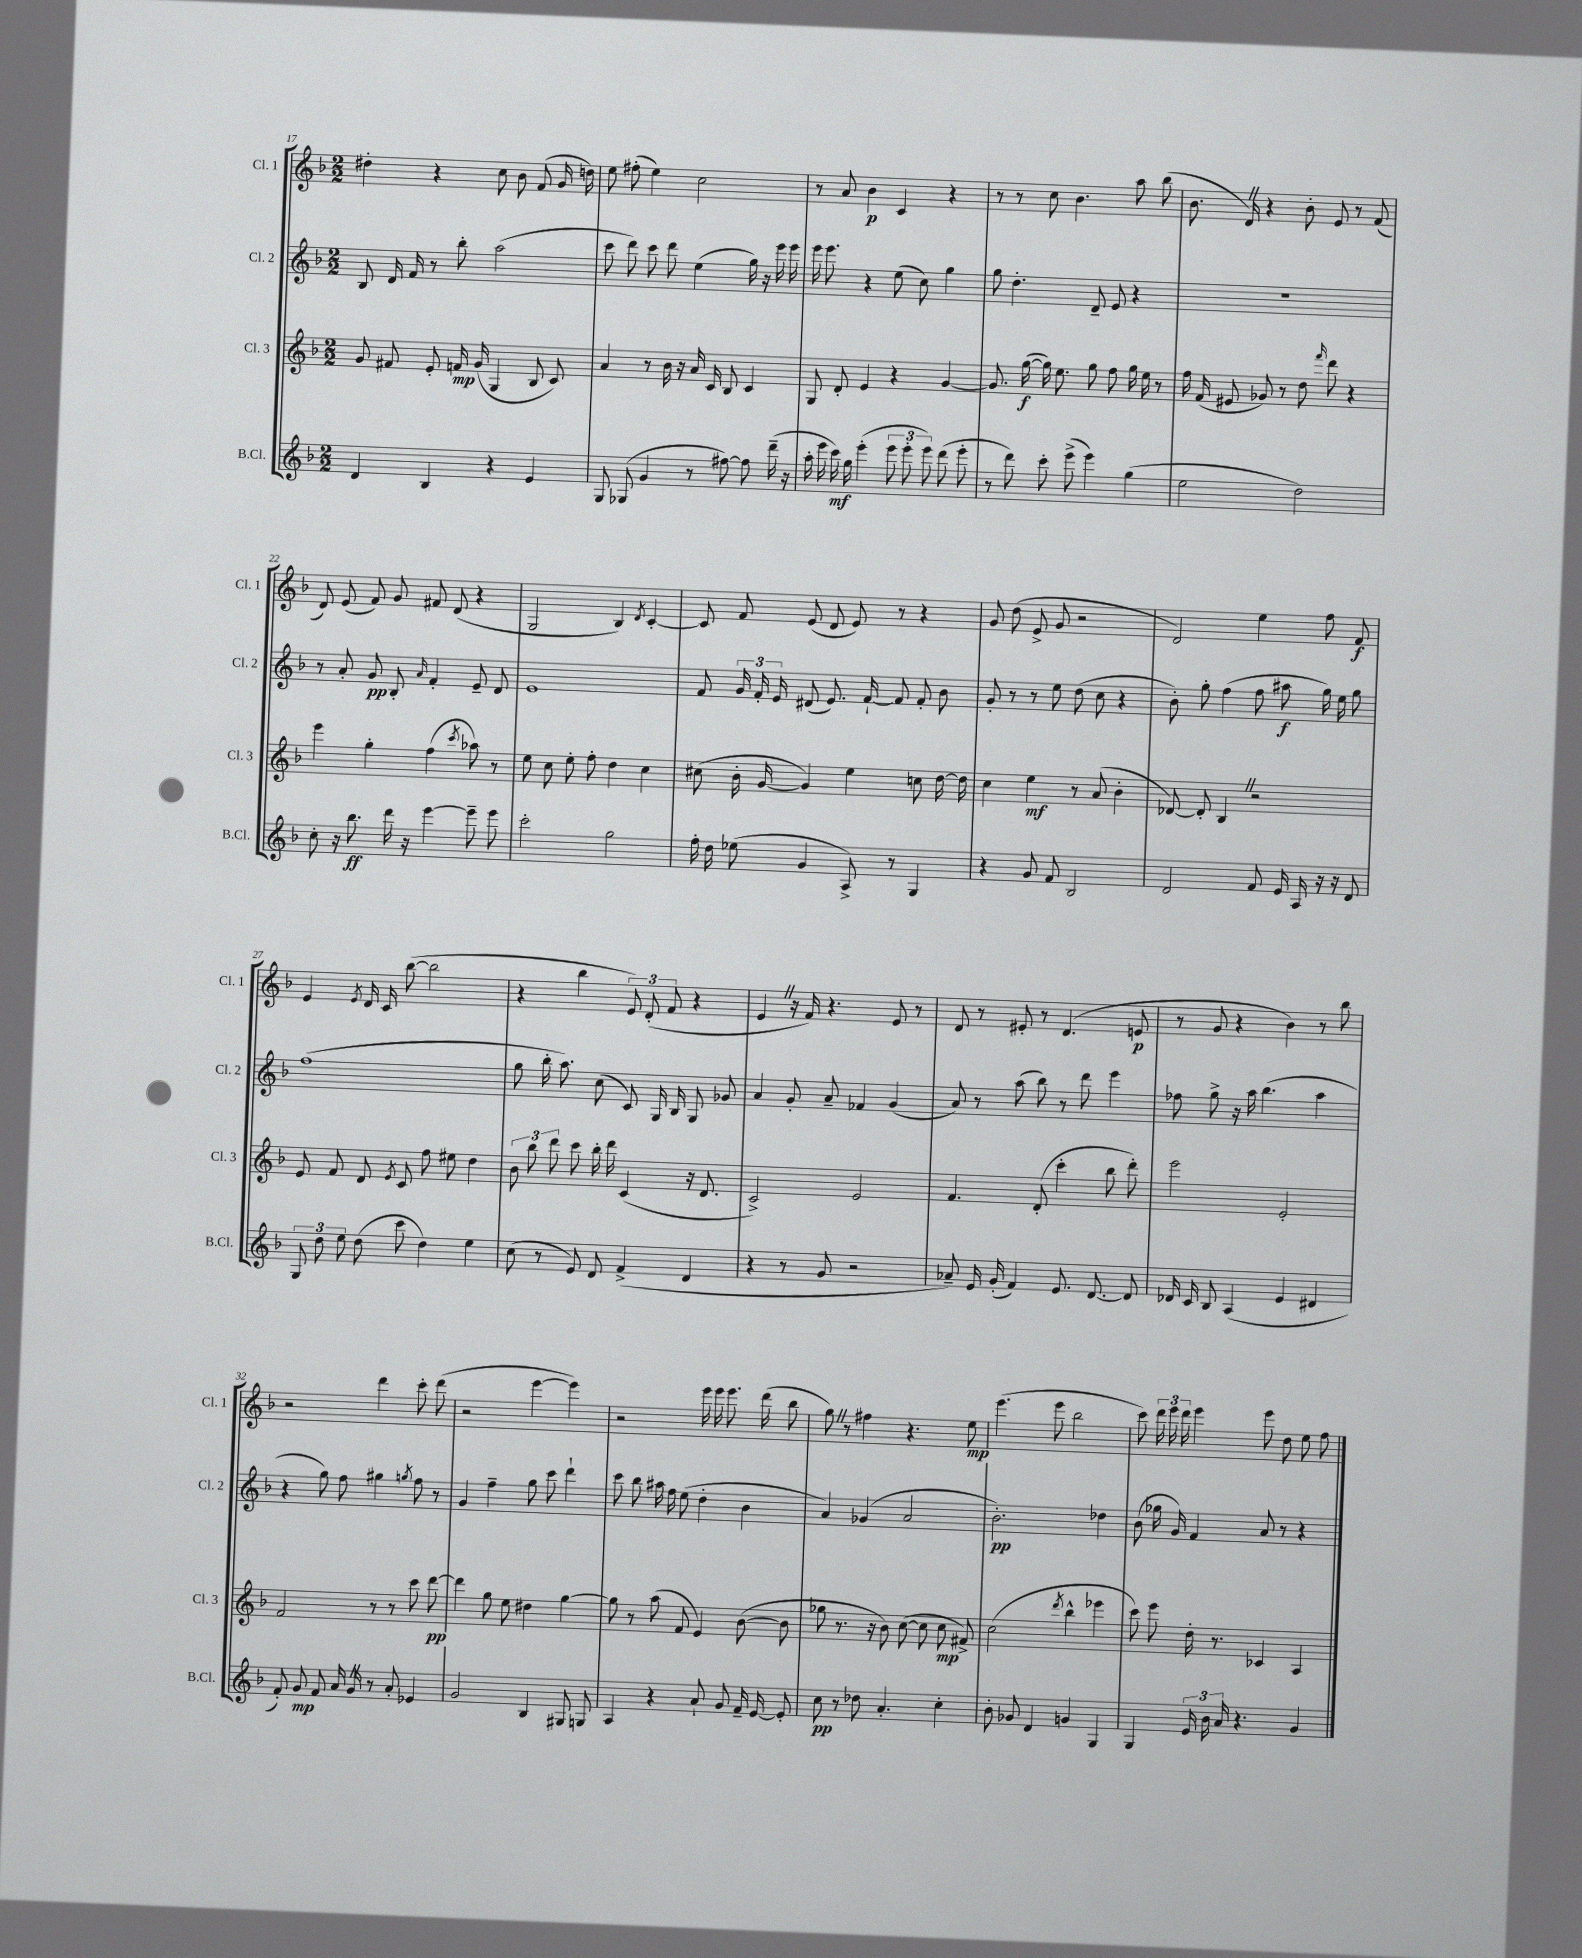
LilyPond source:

<<
\new StaffGroup <<
\new Staff = "s0" \with { instrumentName = "Cl. 1" shortInstrumentName = "Cl. 1" } {
    \clef treble \key f \major \numericTimeSignature \time 2/2
    \autoBeamOff dis''4-. r4 c''8 bes'8 f'8( g'16 d''16) |
    e''8 fis''8-.( e''4) c''2 |
    r8 a'8 bes'4\p c'4 r4 |
    r8 r8 c''8 bes'4. a''8 bes''8( |
    bes'8. d'16) \once \override BreathingSign.text = \markup { \musicglyph "scripts.caesura.straight" } \breathe r4 bes'8-. e'8 r8 f'8( |
    d'8) e'8( f'8) g'8 fis'8 d'8( r4 |
    g2 bes4) \acciaccatura { d'8 } c'4~-. |
    c'8 f'8 e'8( d'8 e'8) r8 r4 |
    g'8 d''8( e'8-> g'8 r2 |
    d'2) e''4 f''8 f'8\f |
    e'4 \acciaccatura { e'8 } d'16 c'16 bes''8~( bes''2 |
    r4 bes''4 \tuplet 3/2 { e'8) d'8-.( f'8 } r4 |
    e'4 \once \override BreathingSign.text = \markup { \musicglyph "scripts.caesura.straight" } \breathe r16 f'16) r4. e'8 r8 |
    d'8 r8 eis'8-. r8 d'4.( e'8\p |
    r8 g'8 r4 bes'4) r8 bes''8 |
    r2 d'''4 c'''8-. d'''8( |
    r2 e'''4~ e'''4) |
    r2 e'''16 e'''16 e'''8. d'''16( bes''8 |
    g''8) \once \override BreathingSign.text = \markup { \musicglyph "scripts.caesura.straight" } \breathe r8 fis''4 r4. e''8\mp |
    e'''4.( e'''8 bes''2 |
    c'''8) \tuplet 3/2 { d'''16 e'''16 d'''16 } e'''4 e'''8 d''8 e''8 f''8 \bar "|." |
}
\new Staff = "s1" \with { instrumentName = "Cl. 2" shortInstrumentName = "Cl. 2" } {
    \clef treble \key f \major \numericTimeSignature \time 2/2
    \autoBeamOff bes8 d'16 f'16 r8 bes''8-. a''2( |
    c'''8 d'''8) c'''8 d'''8 e''4( g''16) r16 e'''16 e'''16 |
    e'''16 e'''8. r4 e''8( c''8) g''4 |
    g''8 d''4.-. d'8-- e'8 r4 |
    r1 |
    r8 a'8-. g'8\pp bes8-. \grace { a'16 } f'4-. e'8-- d'8 |
    e'1 |
    f'8 \tuplet 3/2 { g'16 f'16-. e'16 } dis'8( e'8.) f'16~-! f'8 f'8-. bes'8 |
    g'8-. r8 r8 e''8 d''8( c''8 r4 |
    bes'8-.) g''8-. f''4( f''8 ais''8\f g''16) e''16 g''8 |
    f''1( |
    g''8 bes''16-. a''8.) c''8( c'8) g16 bes16 g8 ges'8 |
    a'4 g'8-. a'8-- fes'4 g'4( |
    a'8) r8 a''8( bes''8) r8 d'''8 e'''4 |
    fes''8 g''8-> r16 a''16 bes''4.( a''4 |
    r4 g''8) f''8 gis''4 \acciaccatura { g''8 } f''8 r8 |
    g'4 f''4-- g''8 c'''8 d'''4-! |
    c'''8 bes''8 ais''16 f''16 e''8( d''4-. bes'4 |
    a'4) ges'4( a'2 |
    bes'2.-.\pp) des''4 |
    bes'8( ges''16 g'16) f'4 a'8 r8 r4 \bar "|." |
}
\new Staff = "s2" \with { instrumentName = "Cl. 3" shortInstrumentName = "Cl. 3" } {
    \clef treble \key f \major \numericTimeSignature \time 2/2
    \autoBeamOff g'8 fis'8 e'8-. f'16\mp g'16( g4 bes8 c'8) |
    a'4 r8 bes'16 r16 a'16 c'16 bes8 c'4 |
    g8 d'8-. e'4 r4 g'4~ |
    g'8. g''16~\f( g''16) e''8. g''8 f''8 g''16 e''16 r8 |
    f''16 f'16( eis'8 ges'8) r8 d''8 \grace { f'''16 } d'''8 r4 |
    e'''4 g''4-. f''4( \acciaccatura { c'''8 } aes''8) r8 |
    e''8 c''8 e''8-. f''8-. d''4 c''4 |
    cis''8( bes'16-. g'16~ g'4) e''4 c''8 d''16~ d''16 |
    c''4 e''4\mf r8 a'8( bes'4-. |
    des'8~) des'8-. bes4 \once \override BreathingSign.text = \markup { \musicglyph "scripts.caesura.straight" } \breathe r2 |
    e'8 f'8 d'8 \acciaccatura { e'8 } c'8 f''8 eis''8 d''4 |
    \tuplet 3/2 { bes'8 bes''8 d'''8 } c'''8 bes''16-. d'''16 c'4( r16 d'8. |
    c'2->) e'2 |
    f'4. d'8-.( c'''4-. bes''8 d'''8-.) |
    e'''2 e'2-. |
    f'2 r8 r8 c'''8 d'''8~\pp |
    d'''4 g''8 e''8 dis''4 g''4~ |
    g''8 r8 a''8( f'8 e'4) bes'8~( bes'8 |
    ges''8 r8. r16 bes'8) c''8~( c''8 c''8\mp fis'8->) |
    c''2( \acciaccatura { d'''8 } bes''4-^ ees'''4 |
    c'''8) e'''8 d''16-. r8. ces'4 a4 \bar "|." |
}
\new Staff = "s3" \with { instrumentName = "B.Cl." shortInstrumentName = "B.Cl." } {
    \clef treble \key f \major \numericTimeSignature \time 2/2
    \autoBeamOff d'4 bes4 r4 e'4 |
    g8 ges8( g'4 r8 fis''8~) fis''8 d'''16--( r16 |
    a''16-. e'''16 c'''16\mf) g''16 e'''4-.( \tuplet 3/2 { e'''8 e'''8-. e'''8) } d'''8( e'''8-. |
    r8 d'''8) c'''8-. e'''8->( e'''4) g''4( |
    e''2 d''2) |
    c''8-. r16 bes''8.\ff d'''16 r16 e'''4~ e'''8-- e'''8 |
    c'''2-. g''2 |
    f''16-. d''16 ees''8( g'4 a8->) r8 g4 |
    r4 g'8 f'8 bes2 |
    d'2 f'8 e'16 a16 r16 r16 d'8 |
    \tuplet 3/2 { g8 d''8 e''8 } d''8( c'''8 d''4) e''4 |
    c''8( r8 e'8) d'8 f'4->( d'4 |
    r4 r8 g'8 r2 |
    aes'8--) e'16 g'16-.( f'4) e'8. d'8.~ d'8 |
    des'16 c'16 bes8 a4( e'4 dis'4 |
    f'8-.) g'8\mp f'8 a'16 g'16 \once \override BreathingSign.text = \markup { \musicglyph "scripts.caesura.straight" } \breathe r8 a'8-. ees'4 |
    g'2 bes4 gis8 g8 |
    a4 r4 a'8-! g'8 f'16-- e'16~ e'8-. |
    c''8\pp r8 des''8 a'4.-. c''4-. |
    bes'8-. ges'8 d'4 g'4 g4 |
    g4 \tuplet 3/2 { e'16 bes'16 a'16 } r4. g'4 \bar "|." |
}
>>
>>
\layout { \context { \Score currentBarNumber = #17 } }
